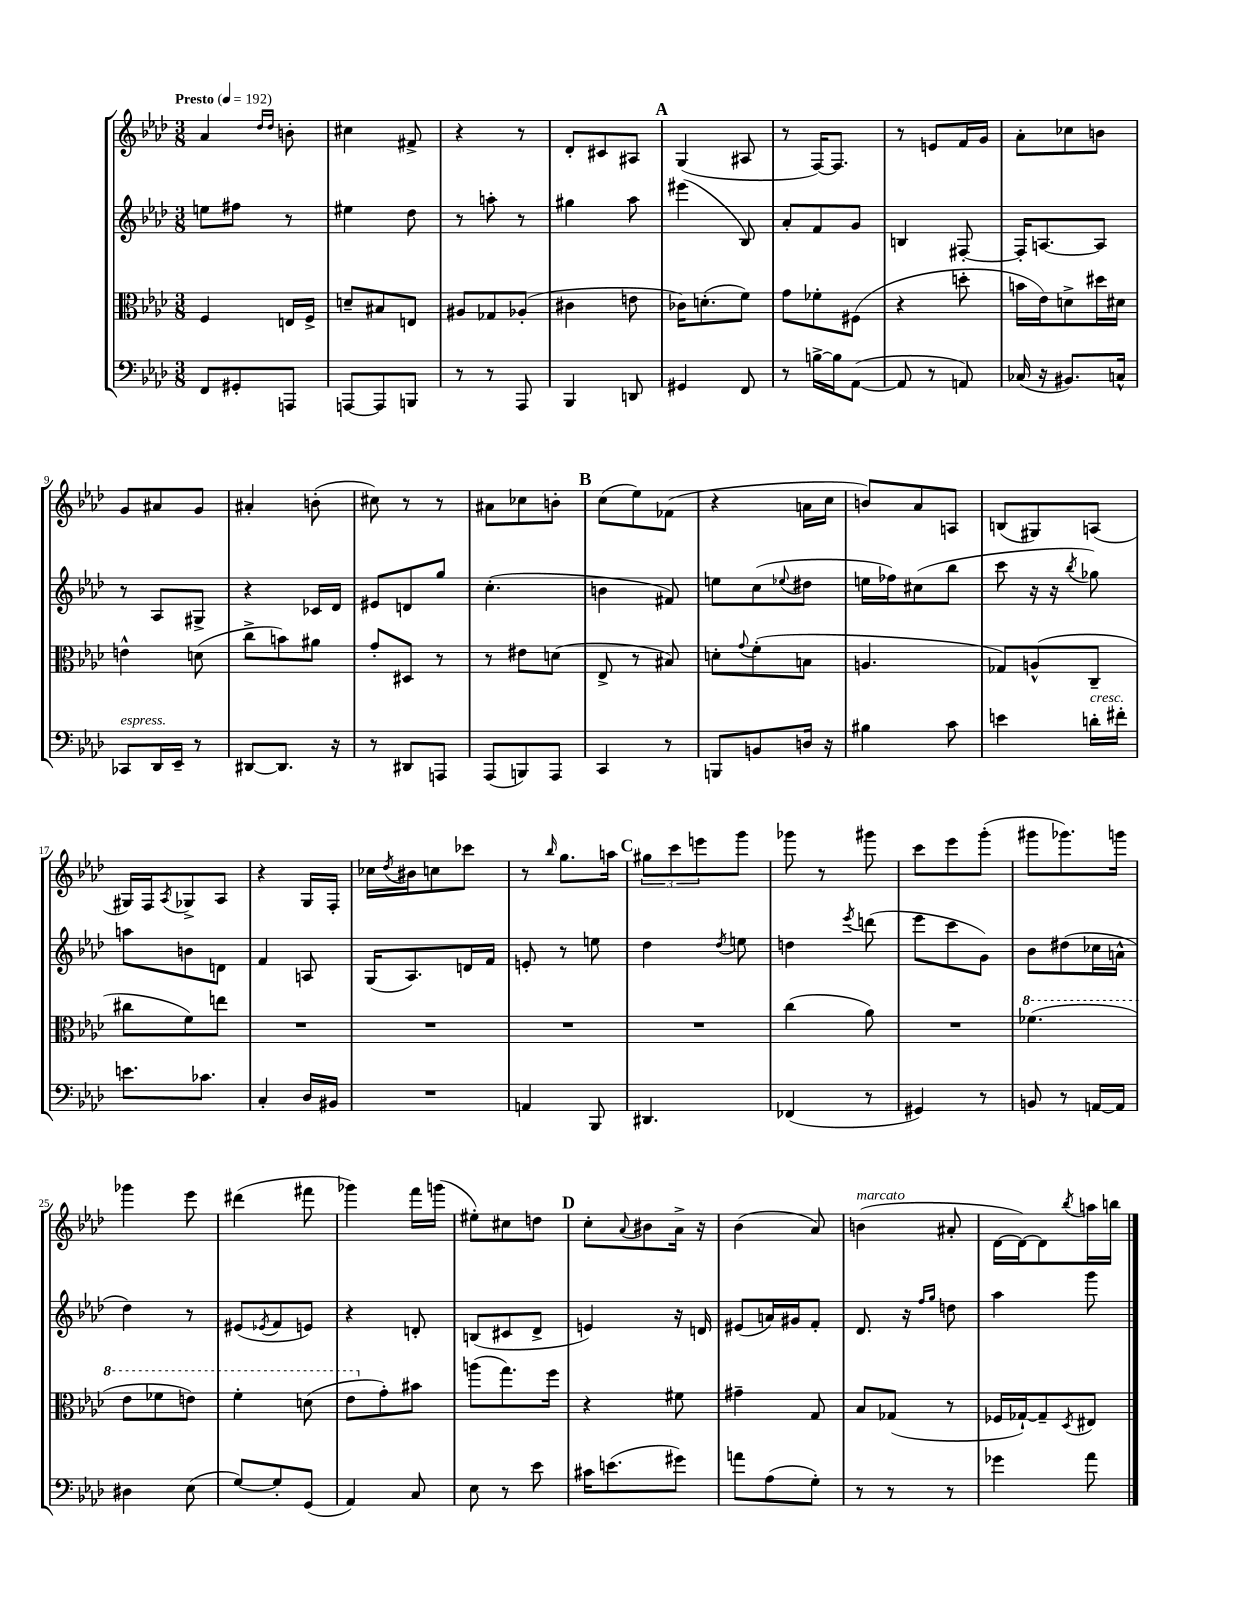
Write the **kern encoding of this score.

**kern	**kern	**kern	**kern
*part4	*part3	*part2	*part1
*staff4	*staff3	*staff2	*staff1
*clefF4	*clefC3	*clefG2	*clefG2
*k[b-e-a-d-]	*k[b-e-a-d-]	*k[b-e-a-d-]	*k[b-e-a-d-]
*M3/8	*M3/8	*M3/8	*M3/8
*MM192	*MM192	*MM192	*MM192
=1	=1	=1	=1
!	!	!	!LO:TX:a:B:t=Presto
8FF/L	4F/	8een\L	4a-/
8GG#X'/	.	8ff#X\J	.
.	.	.	16qqdd-/LL
.	.	.	16qqdd-/JJ
8AAAn/J	16En/LL	8r	8bn'\
.	16F^/JJ	.	.
=2	=2	=2	=2
[8AAAn/L	8dn~/L	4ee#X\	4cc#X\
8AAA/]	8B#X/	.	.
8BBBn/J	8En/J	8dd-\	8f#X^/
=3	=3	=3	=3
8r	8A#X/L	8r	4r
8r	8G-X/	8aan'\	.
8AAA-/	(8A-X'/J	8r	8r
=4	=4	=4	=4
4BBB-/	4c#X\	4gg#X\	8d-'/L
.	.	.	8c#X/
8DDn/	8en\	8aa-\	8A#X/J
!!LO:REH:place=s1:t=A
=5	=5	=5	=5
4GG#X/	16c-X\KL)	(4eee#X\	(4G/
.	(8.dn'\	.	.
8FF/	8f\J)	8B-/)	8A#X/
=6	=6	=6	=6
8r	8g\L	8a-'/L	8r
[16Bn^\LL	8f-X'\	8f/	[16F/KL)
16B\J]	.	.	8.F/J]
([8AA-\J	(8F#X\J	8g/J	.
=7	=7	=7	=7
8AA-/]	4r	4Bn/	8r
8r	.	.	8en/L
8AAn/)	8ddn'\	[8F#X'/	16f/L
.	.	.	16g/JJ
=8	=8	=8	=8
(16C-X/	16bn\LL	16F#'/KL]	8a-'\L
16r	16e-\J)	[8.An/	.
8.BB#X/L)	8dn^\	.	8cc-X\
.	16dd#X\L	8A/J]	8bn\J
16Cn^^/Jk	16d#X\JJ	.	.
!!LO:LB:g=z
=9	=9	=9	=9
!LO:TX:a:i:t=espress.	!	!	!
8CC-X/L	4en^^\	8r	8g/L
16DD-/L	.	8A-/L	8a#X/
16EE-~/JJ	.	.	.
8r	(8dn\	8G#X^/J	8g/J
=10	=10	=10	=10
[8DD#X/L	8cc^\L	4r	4a#X'/
8.DD#/J]	8bn\)	.	.
.	8a#X\J	16c-X/LL	(8bn'\
16r	.	16d-/JJ	.
=11	=11	=11	=11
8r	8g'/L	8e#X/L	8cc#X\)
8DD#X/L	8D#X/J	8dn/	8r
8AAAn/J	8r	8gg/J	8r
=12	=12	=12	=12
(8AAA-/L	8r	(4.cc'\	8a#X\L
8BBBn/)	8e#X\L	.	8cc-X\
8AAA-/J	(8dn\J	.	8bn'\J
!!LO:REH:place=s1:t=B
=13	=13	=13	=13
4CC/	8E-^/	4bn\	(8cc\L
.	8r	.	8ee-\)
8r	8B#X/)	8f#X/)	(8f-X\J
=14	=14	=14	=14
8BBBn/L	8dn'\L	8een\L	4r
.	8qqg/	.	.
8BBn/	(8f'\	(8cc\	.
.	.	8qqee-X/	.
16Dn/Jk	8Bn\J	8dd#X\J	16an\LL
16r	.	.	16cc\JJ
=15	=15	=15	=15
4B#X\	4.An/	16een\LL	8bn/L)
.	.	16ff-X\J)	.
.	.	(8cc#X\	8a-/
8c\	.	8bb-\J	8An/J
=16	=16	=16	=16
4en\	8G-X/L)	8ccc\	(8Bn/L
.	(8An^^/	16r	8G#X/)
.	.	16r	.
.	.	8qbb-/	.
!LO:TX:a:i:t=cresc.	!	!	!
16dn'\LL	8C~/J	8gg-X\)	(8An/J
16f#X'\JJ	.	.	.
!!LO:LB:g=z
=17	=17	=17	=17
8.en\L	8cc#X\L	8aan\L	16G#X/LL)
.	.	.	16F/J
.	.	.	8qA-/
.	8f\)	8bn\	8G-X^/
8.c-X\J	.	.	.
.	8een\J	8dn\J	8A-/J
=18	=18	=18	=18
4C'/	4.r	4f/	4r
16D-/LL	.	8An/	16G/LL
16BB#X/JJ	.	.	16F'/JJ
=19	=19	=19	=19
4.r	4.r	(16G/KL	16cc-X\LL
.	.	.	8qdd-/
.	.	8.A-/)	16b#X\J
.	.	.	8ccn\
.	.	16dn/L	8ccc-X\J
.	.	16f/JJ	.
=20	=20	=20	=20
4AAn/	4.r	8en'/	8r
.	.	.	16qqbb-/
.	.	8r	8.gg\L
8BBB-/	.	8een\	.
.	.	.	16aan\Jk
!!LO:REH:place=s1:t=C
=21	=21	=21	=21
4.DD#X/	4.r	4dd-\	12gg#X\L
.	.	.	12ccc\
.	.	.	12eeen\
.	.	8qdd-/	.
.	.	8een\	8ggg\J
=22	=22	=22	=22
(4FF-X/	(4cc\	4ddn\	8ggg-X\
.	.	.	8r
.	.	8qeee-/	.
8r	8a-\)	(8dddn\	8ggg#X\
=23	=23	=23	=23
4GG#X/)	4.r	8eee-\L	8ccc\L
.	.	8ccc\	8eee-\
8r	.	8g\J)	(8ggg'\J
=24	=24	=24	=24
*	*8va	*	*
8BBn/	(4.ff-X\	8b-\L	8ggg#X\L
8r	.	(8dd#X\	8.ggg-X\)
[16AAn/LL	.	16cc-X\L	.
16AA/JJ]	.	16an^^\JJ	16gggn\Jk
!!LO:LB:g=z
=25	=25	=25	=25
4D#X\	8ee-\L	4dd-\)	4ggg-X\
.	8ff-X\	.	.
(8E-\	8een\J)	8r	8eee-\
=26	=26	=26	=26
[8G/L)	4ff'\	(8e#X/L	(4ddd#X\
.	.	8qe-X/	.
8G'/]	.	8f/	.
(8GG/J	(8ddn\	8en/J)	8fff#X\
=27	=27	=27	=27
4AA-/)	8ee-\L	4r	4ggg-X\)
*	*X8va	*	*
.	8g'\)	.	.
8C/	8b#X\J	8dn'/	16fff\LL
.	.	.	(16gggn\JJ
=28	=28	=28	=28
8E-\	(8aan\L	(8Bn/L	8ee#X'\L)
8r	8.gg\)	8c#X/	8cc#X\
8e-\	.	8d-^/J	8ddn\J
.	16ff\Jk	.	.
!!LO:REH:place=s1:t=D
=29	=29	=29	=29
16c#X\KL	4r	4en/)	8cc'\L
(8.en\	.	.	.
.	.	.	8qqa-/
.	.	.	8b#X\
8g#X\J)	8f#X\	16r	16a-^\Jk
.	.	16dn/	16r
=30	=30	=30	=30
8an\L	4g#X~\	(8e#X/L	(4b-\
(8A-\	.	16an/L)	.
.	.	16g#X/J	.
8G'\J)	8G/	8f'/J	8a-/)
=31	=31	=31	=31
!	!	!	!LO:TX:a:i:t=marcato
8r	8B-/L	8.d-/	(4bn\
8r	(8G-X/J	.	.
.	.	16r	.
.	.	16qqff/LL	.
.	.	16qqgg/JJ	.
8r	8r	8ddn\	8a#X'/
=32	=32	=32	=32
4g-X\	16F-X/LL	4aa-\	[16d-\LL
.	[16G-X`/J)	.	16d-\J_)
.	8G-~/]	.	8d-\]
.	8qD-/	.	8qbb-/
8a-\	8E#X/J	8ggg\	16aan\L
.	.	.	16bbn\JJ
==	==	==	==
*-	*-	*-	*-
